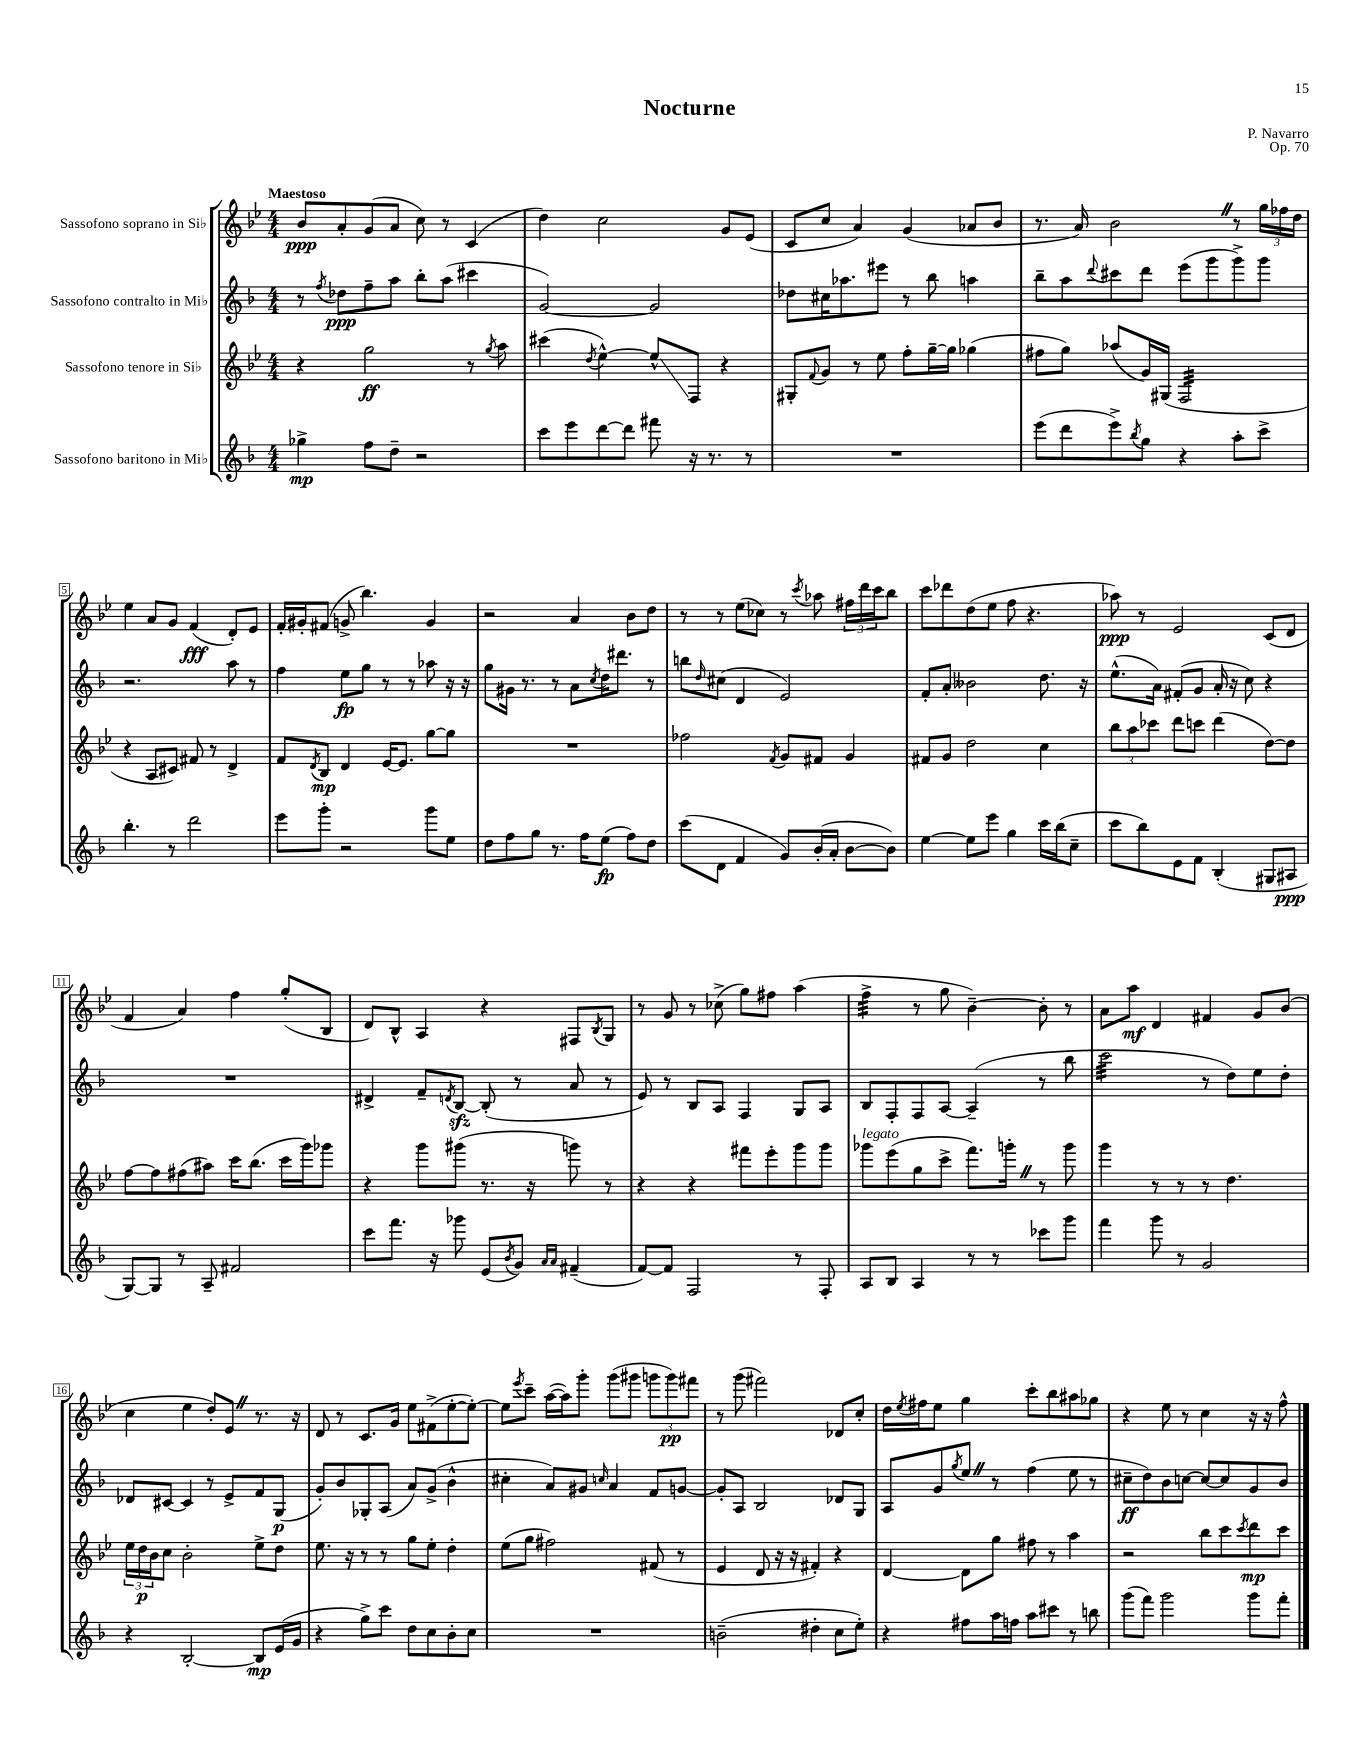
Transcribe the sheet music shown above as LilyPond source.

\header { title = "Nocturne" composer = "P. Navarro" opus = "Op. 70" }
<<
\new StaffGroup <<
\new Staff = "s0" \with { instrumentName = "Sassofono soprano in Sib" } {
    \clef treble \key bes \major \numericTimeSignature \time 4/4 \tempo "Maestoso"
    bes'8\ppp a'8-. g'8( a'8 c''8) r8 c'4( |
    d''4) c''2 g'8 ees'8( |
    c'8 c''8 a'4) g'4( aes'8 bes'8 |
    r8. a'16) bes'2 \once \override BreathingSign.text = \markup { \musicglyph "scripts.caesura.straight" } \breathe r8 \tuplet 3/2 { g''16 fes''16 d''16 } |
    ees''4 a'8 g'8 f'4\fff( d'8-.) ees'8 |
    f'16-. gis'16-. fis'8( g'8-> bes''4.) g'4 |
    r2 a'4 bes'8 d''8 |
    r8 r8 ees''8( ces''8) r8 \acciaccatura { c'''8 } aes''8 \tuplet 3/2 { fis''16 d'''16 c'''16 } bes''8 |
    c'''8 des'''8 d''8( ees''8 f''8 r4. |
    aes''8\ppp) r8 ees'2 c'8( d'8 |
    f'4 a'4) f''4 g''8-.( bes8 |
    d'8) bes8-^ a4 r4 fis8 \acciaccatura { bes8 } g8 |
    r8 g'8 r8 ces''8->( g''8) fis''8 a''4( |
    f''4:32-> r8 g''8 bes'4~--) bes'8-. r8 |
    a'8 a''8\mf d'4 fis'4 g'8 bes'8( |
    c''4 ees''4 d''8-.) ees'8 \once \override BreathingSign.text = \markup { \musicglyph "scripts.caesura.straight" } \breathe r8. r16 |
    d'8 r8 c'8. g'16 ees''8 fis'8->( ees''8~-. ees''8~-.) |
    ees''8 \acciaccatura { ees'''8 } c'''8-- a''16~( a''16) g'''8-. g'''8( gis'''8 \tuplet 3/2 { g'''8 g'''8\pp) fis'''8 } |
    r8 g'''8( fis'''2) des'8 c''8-. |
    d''16 \acciaccatura { ees''8 } fis''16 ees''8 g''4 c'''8-. bes''8 ais''8 ges''8 |
    r4 ees''8 r8 c''4 r16 r16 f''8-^ \bar "|." |
}
\new Staff = "s1" \with { instrumentName = "Sassofono contralto in Mib" } {
    \clef treble \key f \major \numericTimeSignature \time 4/4
    r8 \acciaccatura { f''8 } des''8\ppp f''8-- a''8 bes''8-. a''8( cis'''4 |
    g'2~) g'2 |
    des''8 cis''16 aes''8. eis'''8 r8 bes''8 a''4 |
    bes''8-- a''8 \appoggiatura { d'''8 } cis'''8 d'''8 e'''8( g'''8 g'''8->) g'''8 |
    r2. a''8 r8 |
    f''4 e''8\fp g''8 r8 r8 aes''8 r16 r16 |
    g''8 gis'16 r8. r8 a'8 \acciaccatura { c''8 } d''16 dis'''8. r8 |
    b''8 \grace { d''16 } cis''8( d'4 e'2) |
    f'8-. a'8-. beses'2 d''8. r16 |
    e''8.-^( a'16) fis'8-.( g'8 a'16-. r16 c''8) r4 |
    R1 |
    dis'4-> f'8-- \acciaccatura { d'8 } bes8~\sfz bes8-.( r8 a'8 r8 |
    e'8) r8 bes8 a8 f4 g8 a8 |
    bes8 f8-. f8 a8~ a4--( r8 bes''8 |
    c'''2:32 r8 d''8) e''8 d''8-. |
    des'8 cis'8~ cis'4 r8 e'8-> f'8 g8\p( |
    g'8-.) bes'8 ges8-. a8( a'8) g'8->( bes'4-^ |
    cis''4-. a'8) gis'8 \grace { c''16 } a'4 f'8 g'8~ |
    g'8-. a8 bes2 des'8 g8 |
    a8 g'8 \acciaccatura { g''8 } e''8 \once \override BreathingSign.text = \markup { \musicglyph "scripts.caesura.straight" } \breathe r8 f''4( e''8 r8 |
    cis''8--\ff d''8) bes'8 c''8~ c''8~ c''8 g'8 bes'8 \bar "|." |
}
\new Staff = "s2" \with { instrumentName = "Sassofono tenore in Sib" } {
    \clef treble \key bes \major \numericTimeSignature \time 4/4
    r4 g''2\ff r8 \acciaccatura { g''8 } a''8 |
    cis'''4( \acciaccatura { d''8 } ees''4~-^) ees''8-^\glissando f8 r4 |
    gis8-. \appoggiatura { f'8 } g'8 r8 ees''8 f''8-. g''16~-- g''16 ges''4( |
    fis''8 g''8) aes''8( g'16) gis16( f2:32 |
    r4 a8 cis'8) fis'8 r8 d'4-> |
    f'8 \acciaccatura { d'8 } bes8\mp d'4 ees'16~ ees'8. g''8~ g''8 |
    R1 |
    fes''2 \acciaccatura { f'8 } g'8 fis'8 g'4 |
    fis'8 g'8 d''2 c''4 |
    \tuplet 3/2 { bes''8 a''8 ces'''8 } d'''8 c'''8 d'''4( d''8~) d''8 |
    f''8~ f''8 fis''8( ais''8) c'''16 bes''8.( c'''16 g'''16) ges'''8 |
    r4 g'''8 gis'''8( r8. r16 g'''8) r8 |
    r4 r4 fis'''8 ees'''8-. g'''8 g'''8 |
    ges'''8^\markup { \italic "legato" } ees'''8( g''8 c'''8-> f'''8.) g'''16-. \once \override BreathingSign.text = \markup { \musicglyph "scripts.caesura.straight" } \breathe r8 g'''8 |
    g'''4 r8 r8 r8 d''4. |
    \tuplet 3/2 { ees''16 d''16\p bes'16 } c''8 bes'2-. ees''8-> d''8 |
    ees''8. r16 r8 r8 g''8 ees''8-. d''4-. |
    ees''8( g''8 fis''2) fis'8( r8 |
    ees'4 d'8 r16 r16 fis'4-.) r4 |
    d'4~ d'8 g''8 fis''8 r8 a''4 |
    r2 bes''8 c'''8 \acciaccatura { c'''8 } d'''8\mp c'''8 \bar "|." |
}
\new Staff = "s3" \with { instrumentName = "Sassofono baritono in Mib" } {
    \clef treble \key f \major \numericTimeSignature \time 4/4
    ges''4->\mp f''8 d''8-- r2 |
    c'''8 e'''8 d'''8~ d'''8 fis'''8 r16 r8. r8 |
    R1 |
    e'''8( d'''8 e'''8->) \acciaccatura { bes''8 } g''8 r4 a''8-. c'''8-> |
    bes''4.-. r8 d'''2 |
    e'''8 g'''8-. r2 g'''8 e''8 |
    d''8 f''8 g''8 r8. f''16 e''8\fp( f''8) d''8 |
    c'''8( d'8 f'4 g'8) bes'16-.( a'16-. bes'8~ bes'8) |
    e''4~ e''8 e'''8 g''4 c'''16 bes''16( c''8-- |
    c'''8 bes''8) e'8 f'8 bes4-.( gis8 ais8\ppp |
    g8~) g8 r8 a8-- fis'2 |
    c'''8 f'''8. r16 ges'''8 e'8( \acciaccatura { bes'8 } g'8) \grace { a'16 a'16 } fis'4--( |
    f'8~) f'8 f2 r8 f8-. |
    a8 bes8 a4 r8 r8 ces'''8 g'''8 |
    f'''4 g'''8 r8 g'2 |
    r4 bes2~-. bes8\mp e'16( g'16 |
    r4 g''8->) c'''8 d''8 c''8 bes'8-. c''8 |
    R1 |
    b'2--( dis''4-. c''8 e''8-.) |
    r4 fis''8 a''16 f''16 a''8 cis'''8 r8 b''8 |
    g'''8( f'''8) g'''2 g'''8 f'''8-. \bar "|." |
}
>>
>>
\layout { \context { \Score \override BarNumber.stencil = #(make-stencil-boxer 0.1 0.3 ly:text-interface::print) } }
